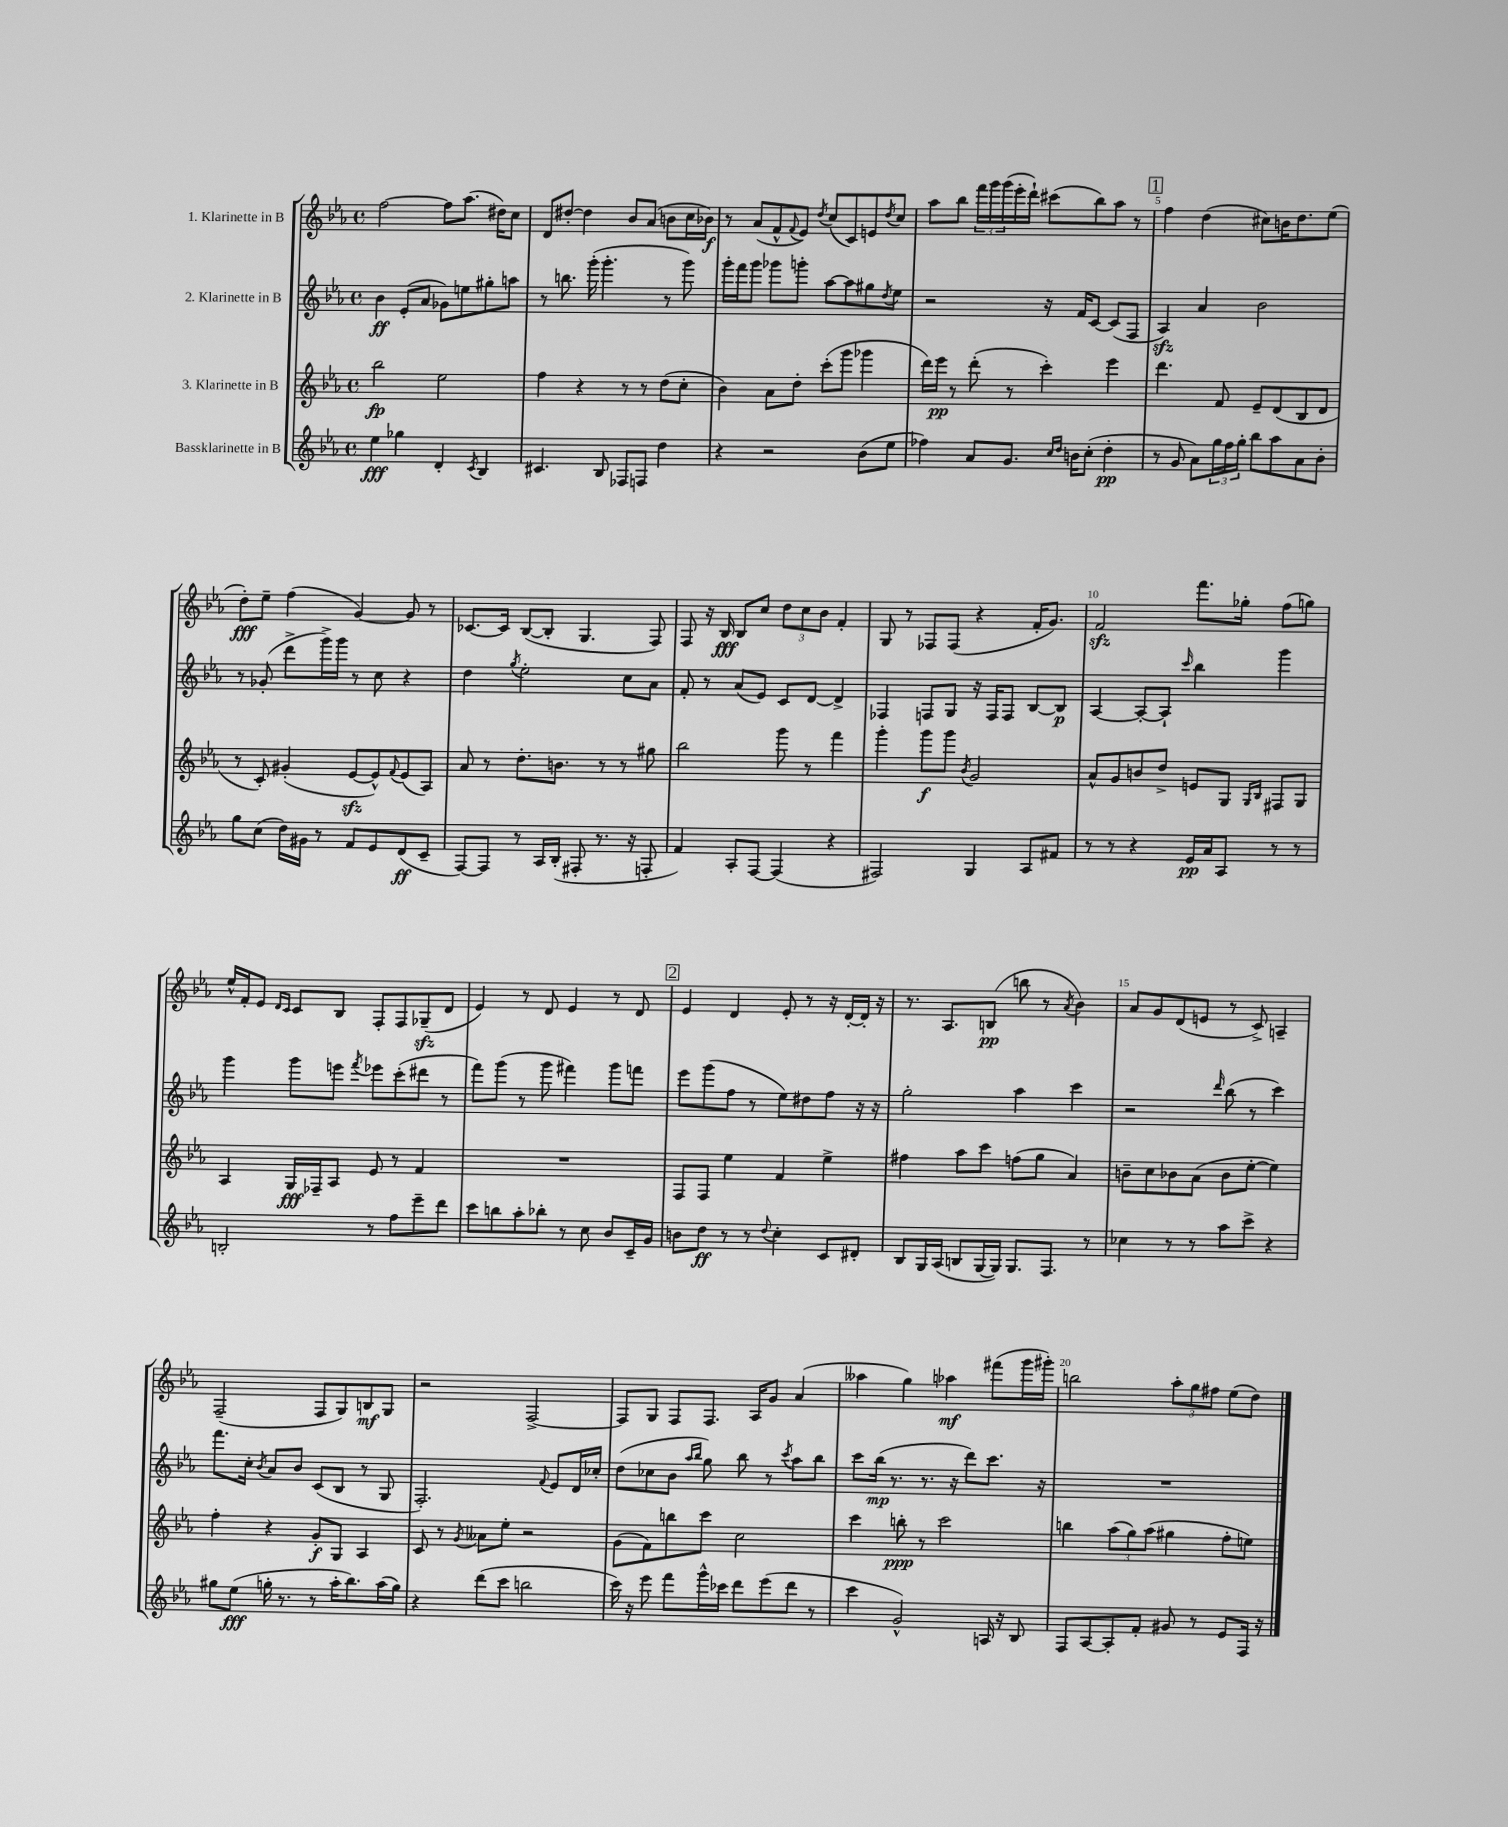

**kern	**dynam	**kern	**dynam	**kern	**dynam	**kern	**dynam
*part4	*part4	*part3	*part3	*part2	*part2	*part1	*part1
*staff4	*staff4	*staff3	*staff3	*staff2	*staff2	*staff1	*staff1
*I"Bassklarinette in B	*	*I"3. Klarinette in B	*	*I"2. Klarinette in B	*	*I"1. Klarinette in B	*
*clefG2	*	*clefG2	*	*clefG2	*	*clefG2	*
*k[b-e-a-]	*	*k[b-e-a-]	*	*k[b-e-a-]	*	*k[b-e-a-]	*
*M4/4	*	*M4/4	*	*M4/4	*	*M4/4	*
*met(c)	*	*met(c)	*	*met(c)	*	*met(c)	*
=1	=1	=1	=1	=1	=1	=1	=1
4ee-\	fff	2bb-\	fp	4b-\	ff	[2ff\	.
4gg-X\	.	.	.	(8e-'/L	.	.	.
.	.	.	.	8a-/J	.	.	.
4d'/	.	2ee-\	.	8g-X\L)	.	8ff\L]	.
.	.	.	.	8een\	.	(8.aa-\J	.
8qc/	.	.	.	.	.	.	.
4B-/	.	.	.	8gg#X'\	.	.	.
.	.	.	.	.	.	16dd#X\KL)	.
.	.	.	.	8aan\J	.	8cc\J	.
=2	=2	=2	=2	=2	=2	=2	=2
4.c#X/	.	4ff\	.	8r	.	8d/L	.
.	.	.	.	8.bbn\	.	[8dd#X'/J	.
.	.	4r	.	.	.	4dd#\]	.
.	.	.	.	(16ggg'\	.	.	.
8B-/	.	.	.	4.ggg'\	.	.	.
8F-X/L	.	8r	.	.	.	8b-/L	.
8Fn/J	.	8r	.	.	.	(8a-/J	.
4dd\	.	(8dd\L	.	8r	.	8bn\L	.
.	.	8cc'\J	.	8ggg\)	.	16cc\L	.
.	.	.	.	.	.	16b-X\JJ)	f
=3	=3	=3	=3	=3	=3	=3	=3
4r	.	4b-\)	.	16ggg'\LL	.	8r	.
.	.	.	.	16fff\J	.	.	.
.	.	.	.	8ggg\J	.	(8a-/L	.
2r	.	8a-\L	.	8ggg-X\L	.	8f^^/	.
.	.	.	.	.	.	8qqf/	.
.	.	8dd'\J	.	8gggn'\J	.	8e-/J)	.
.	.	.	.	.	.	8qdd/	.
.	.	(8ccc'\L	.	[8aa-\L	.	(8cc/L	.
.	.	8ggg\J	.	8aa-\]	.	8c/)	.
(8b-\L	.	4ggg-X\	.	8gg#X\	.	8en/	.
.	.	.	.	8qdd/	.	8qdd/	.
8ee-\J	.	.	.	8ee-\J	.	8cc/J	.
=4	=4	=4	=4	=4	=4	=4	=4
4ff-X\)	.	16ddd\LL)	.	2r	.	8aa-\L	.
.	.	16eee-\JJ	pp	.	.	.	.
.	.	8r	.	.	.	8bb-\J	.
8a-/L	.	(8ddd'\	.	.	.	24fff\LL	.
.	.	.	.	.	.	24ggg\	.
.	.	.	.	.	.	(24ggg\	.
8.g/J	.	8r	.	.	.	16eee-'\	.
.	.	.	.	.	.	16ddd`\JJ)	.
.	.	4ccc'\)	.	16r	.	(8ccc#X\L	.
16qqcc/LL	.	.	.	.	.	.	.
16qqdd/JJ	.	.	.	.	.	.	.
16bn\KL	.	.	.	16f/KL	.	.	.
(8cc'\J	.	.	.	[8c/J	.	8bb-\)	.
4dd'\	pp	4eee-\	.	(8c/L]	.	8aa-\J	.
.	.	.	.	8F/J	.	8r	.
!!LO:REH:place=s1:t=1
=5	=5	=5	=5	=5	=5	=5	=5
8r	.	4.ddd\	.	4A-zz/)	.	4ff\	.
8g/	.	.	.	.	.	.	.
8a-\L)	.	.	.	4a-/	.	(4dd\	.
24gg\L	.	8f/	.	.	.	.	.
24ff\	.	.	.	.	.	.	.
24gg'\JJ	.	.	.	.	.	.	.
8bb-\L	.	8e-~/L	.	2b-\	.	8cc#X\L)	.
8aa-\	.	(8d/	.	.	.	16bn\K	.
.	.	.	.	.	.	8.dd\	.
8a-\	.	8B-/	.	.	.	.	.
8b-'\J	.	8d/J	.	.	.	(8ee-\J	.
!!LO:LB:g=z
=6	=6	=6	=6	=6	=6	=6	=6
8gg\L	.	8r	.	8r	.	8dd'\L)	fff
(8cc\J	.	8c'/)	.	(8g-X'/	.	8ee-~\J	.
16dd\LL)	.	(4g#X'/	.	8ddd^\L	.	(4ff\	.
16g#X\JJ	.	.	.	.	.	.	.
8r	.	.	.	16ggg^\L)	.	.	.
.	.	.	.	16ggg\JJ	.	.	.
8f/L	.	[8e-zz/L	.	8r	.	[4g/)	.
8e-/	.	8e-^^/])	.	8cc\	.	.	.
.	.	8qqf/	.	.	.	.	.
(8d/	ff	(8e-/	.	4r	.	8g/]	.
8c~/J	.	8A-/J)	.	.	.	8r	.
=7	=7	=7	=7	=7	=7	=7	=7
[8F/L)	.	8a-/	.	4dd\	.	[8.c-X/L	.
8F/J]	.	8r	.	.	.	.	.
.	.	.	.	.	.	16c-/Jk]	.
.	.	.	.	8qgg/	.	.	.
8r	.	8.dd'\L	.	2ee-'\	.	([8B-/L	.
16A-/LL	.	.	.	.	.	8B-'/J]	.
(16B-'/JJ	.	8.bn\J	.	.	.	.	.
8F#X'/	.	.	.	.	.	4.G/	.
8.r	.	8r	.	.	.	.	.
.	.	8r	.	8cc\L	.	.	.
16r	.	.	.	.	.	.	.
8Fn'/	.	8gg#X\	.	8a-\J	.	8F/)	.
=8	=8	=8	=8	=8	=8	=8	=8
4f/)	.	2bb-\	.	8f'/	.	8F/	.
.	.	.	.	8r	.	16r	.
.	.	.	.	.	.	16B-/	fff
8A-'/L	.	.	.	(8a-/L	.	8B-/L	.
[8F/J	.	.	.	8e-/J)	.	8cc/J	.
(4F/]	.	8ggg\	.	8c/L	.	12dd\L	.
.	.	.	.	.	.	12cc\	.
.	.	8r	.	[8d/J	.	.	.
.	.	.	.	.	.	12b-\J	.
4r	.	4fff\	.	4d^/]	.	4f'/	.
=9	=9	=9	=9	=9	=9	=9	=9
2F#X/)	.	4ggg'\	.	4F-X/	.	8G/	.
.	.	.	.	.	.	8r	.
.	.	8ggg\L	f	8Fn/L	.	8F-X/L	.
.	.	8ggg\J	.	8G/J	.	(8F-/J	.
.	.	8qb-/	.	.	.	.	.
4G/	.	2g/	.	16r	.	4r	.
.	.	.	.	16F/KL	.	.	.
.	.	.	.	8F/J	.	.	.
8A-/L	.	.	.	[8B-/L	.	16f'/KL	.
.	.	.	.	.	.	8.g/J)	.
8f#X/J	.	.	.	8B-/J]	p	.	.
=10	=10	=10	=10	=10	=10	=10	=10
8r	.	8a-^^/L	.	[4A-/	.	2fzz/	.
8r	.	8g/	.	.	.	.	.
4r	.	8bn/	.	8A-'/L_	.	.	.
.	.	8dd^/J	.	8A-`/J]	.	.	.
.	.	.	.	16qqccc/	.	.	.
16e-/LL	pp	8en/L	.	4bb-\	.	8.fff\L	.
16a-/J	.	.	.	.	.	.	.
8A-/J	.	8G/J	.	.	.	.	.
.	.	.	.	.	.	16gg-X'\Jk	.
.	.	16qqG/LL	.	.	.	.	.
.	.	16qqB-/JJ	.	.	.	.	.
8r	.	8F#X/L	.	4ggg\	.	(8ff\L	.
8r	.	8G/J	.	.	.	8ggn\J)	.
!!LO:LB:g=z
=11	=11	=11	=11	=11	=11	=11	=11
2Bn'/	.	4A-/	.	4ggg\	.	16ee-^^/LL	.
.	.	.	.	.	.	16f'/J	.
.	.	.	.	.	.	8e-/J	.
.	.	.	.	.	.	16qqd/LL	.
.	.	.	.	.	.	16qqc/JJ	.
.	.	16G/LL	fff	8ggg\L	.	8c/L	.
.	.	16F-X~/J	.	.	.	.	.
.	.	8A-/J	.	8eeen\J	.	8B-/J	.
.	.	.	.	8qfff/	.	.	.
8r	.	8e-/	.	8eee-X\L	.	8F'/L	.
8ff\L	.	8r	.	(8ccc'\	.	8F/	.
8eee-~\	.	4f/	.	8ddd#X\J	.	(8G-Xzz~/	.
8ddd\J	.	.	.	8r	.	8d/J	.
=12	=12	=12	=12	=12	=12	=12	=12
8ccc\L	.	1r	.	8fff\L)	.	4e-/)	.
8bbn\	.	.	.	(8ggg\J	.	.	.
8aa-'\	.	.	.	8r	.	8r	.
8bb-X'\J	.	.	.	8ggg\	.	8d/	.
8r	.	.	.	4fff#X\)	.	4e-/	.
8cc\	.	.	.	.	.	.	.
8b-/L	.	.	.	8ggg\L	.	8r	.
16c~/L	.	.	.	8fffn\J	.	8d/	.
16g/JJ	.	.	.	.	.	.	.
!!LO:REH:place=s1:t=2
=13	=13	=13	=13	=13	=13	=13	=13
8bn\L	.	8F/L	.	8eee-\L	.	4e-/	.
8dd\J	ff	8F/J	.	(8ggg\	.	.	.
8r	.	4ee-\	.	8ff\J	.	4d/	.
8r	.	.	.	8r	.	.	.
8qqdd/	.	.	.	.	.	.	.
4cc'\	.	4f/	.	8ee-\L)	.	8e-'/	.
.	.	.	.	8dd#X\	.	8r	.
8c/L	.	4ee-^\	.	8ff\J	.	16r	.
.	.	.	.	.	.	[16d'/LL	.
8d#X'/J	.	.	.	16r	.	16d'/JJ]	.
.	.	.	.	16r	.	16r	.
=14	=14	=14	=14	=14	=14	=14	=14
8B-/L	.	4ff#X\	.	2gg'\	.	8.r	.
16G/L	.	.	.	.	.	.	.
(16A-/JJ	.	.	.	.	.	8.A-/L	.
8Bn/L	.	8aa-\L	.	.	.	.	.
[16G/L	.	8ccc\J	.	.	.	(8Bn/J	pp
16G/JJ])	.	.	.	.	.	.	.
8.G/L	.	(8ffn\L	.	4aa-\	.	8bbn\	.
.	.	8gg\J	.	.	.	8r	.
8.F/J	.	.	.	.	.	.	.
.	.	.	.	.	.	8qa-/	.
.	.	4a-/)	.	4ccc\	.	4b-\)	.
8r	.	.	.	.	.	.	.
=15	=15	=15	=15	=15	=15	=15	=15
4cc-X\	.	8bn~\L	.	2r	.	8a-/L	.
.	.	8cc\	.	.	.	8g/	.
8r	.	8b-X\	.	.	.	(8d/	.
8r	.	(8a-\J	.	.	.	8en/J	.
.	.	.	.	16qqddd/	.	.	.
8aa-\L	.	8b-\L	.	(8bb-\	.	8r	.
8ccc^\J	.	[8ee-'\J	.	8r	.	8c^/)	.
4r	.	4ee-\])	.	4ccc\)	.	4An~/	.
!!LO:LB:g=z
=16	=16	=16	=16	=16	=16	=16	=16
8gg#X\L	.	4ff'\	.	8.fff\L	.	(2F~/	.
(8ee-\J	fff	.	.	.	.	.	.
.	.	.	.	16cc'\Jk	.	.	.
.	.	.	.	8qb-/	.	.	.
16ggn'\	.	4r	.	8a-/L	.	.	.
8.r	.	.	.	.	.	.	.
.	.	.	.	8b-/J	.	.	.
8r	.	8g'/L	f	(8c/L	.	8F/L	.
16aa-'\KL	.	8G/J	.	8B-/J	.	8G/)	.
8.bb-\)	.	.	.	.	.	.	.
.	.	4A-/	.	8r	.	8Bn/	mf
(16aa-\L	.	.	.	8G/	.	8G/J	.
16gg\JJ)	.	.	.	.	.	.	.
=17	=17	=17	=17	=17	=17	=17	=17
4r	.	8c/	.	2.F'/)	.	2r	.
.	.	8r	.	.	.	.	.
.	.	8qg/	.	.	.	.	.
(8ddd\L	.	8a--X\L	.	.	.	.	.
8ccc\J	.	8ee-'\J	.	.	.	.	.
2bbn\	.	2r	.	.	.	[2F^/	.
.	.	.	.	8qqf/	.	.	.
.	.	.	.	8e-/L	.	.	.
.	.	.	.	16d/L	.	.	.
.	.	.	.	16cc-X'/JJ	.	.	.
=18	=18	=18	=18	=18	=18	=18	=18
16ccc\)	.	(8g\L	.	(8dd\L	.	8F/L]	.
16r	.	.	.	.	.	.	.
8eee-\	.	8f\)	.	8cc-X\	.	8G/J	.
8fff\L	.	8bbn\	.	8b-\J	.	8F/L	.
.	.	.	.	16qqaa-/LL	.	.	.
.	.	.	.	16qqbb-/JJ	.	.	.
16ggg^^\L	.	8ccc\J	.	8gg\)	.	8.F/J	.
16ccc-X\JJ	.	.	.	.	.	.	.
8ddd\L	.	2cc\	.	8bb-\	.	.	.
.	.	.	.	.	.	16A-/KL	.
(8eee-\	.	.	.	8r	.	8g/J	.
.	.	.	.	8qccc/	.	.	.
8ddd\J	.	.	.	8aa-\L	.	(4a-/	.
8r	.	.	.	8bb-\J	.	.	.
=19	=19	=19	=19	=19	=19	=19	=19
4ccc\	.	4ccc\	.	8ccc\L	.	4aa--X\	.
.	.	.	.	(16bb-\Jk	mp	.	.
.	.	.	.	8.r	.	.	.
2g^^/)	.	8bbn'\	ppp	.	.	4gg\)	.
.	.	8r	.	8.r	.	.	.
.	.	2ccc\	.	.	.	4aa-X\	mf
.	.	.	.	16r	.	.	.
.	.	.	.	8ddd\L)	.	.	.
16An/	.	.	.	8.ccc\J	.	(8fff#X\L	.
16r	.	.	.	.	.	.	.
8B-/	.	.	.	.	.	16ggg\L	.
.	.	.	.	16r	.	16ggg#X'\JJ)	.
=20	=20	=20	=20	=20	=20	=20	=20
8F/L	.	4bbn\	.	1r	.	2bbn\	.
[8A-/	.	.	.	.	.	.	.
8A-'/]	.	(12aa-\L	.	.	.	.	.
.	.	12gg\)	.	.	.	.	.
8f'/J	.	.	.	.	.	.	.
.	.	(12aa-\J	.	.	.	.	.
8g#X/	.	4gg#X\	.	.	.	12aa-'\L	.
.	.	.	.	.	.	12gg\	.
8r	.	.	.	.	.	.	.
.	.	.	.	.	.	12ff#X\J	.
8e-/L	.	8ff'\L	.	.	.	(8ee-\L	.
16F/Jk	.	8een\J)	.	.	.	8dd\J)	.
16r	.	.	.	.	.	.	.
==	==	==	==	==	==	==	==
*-	*-	*-	*-	*-	*-	*-	*-
